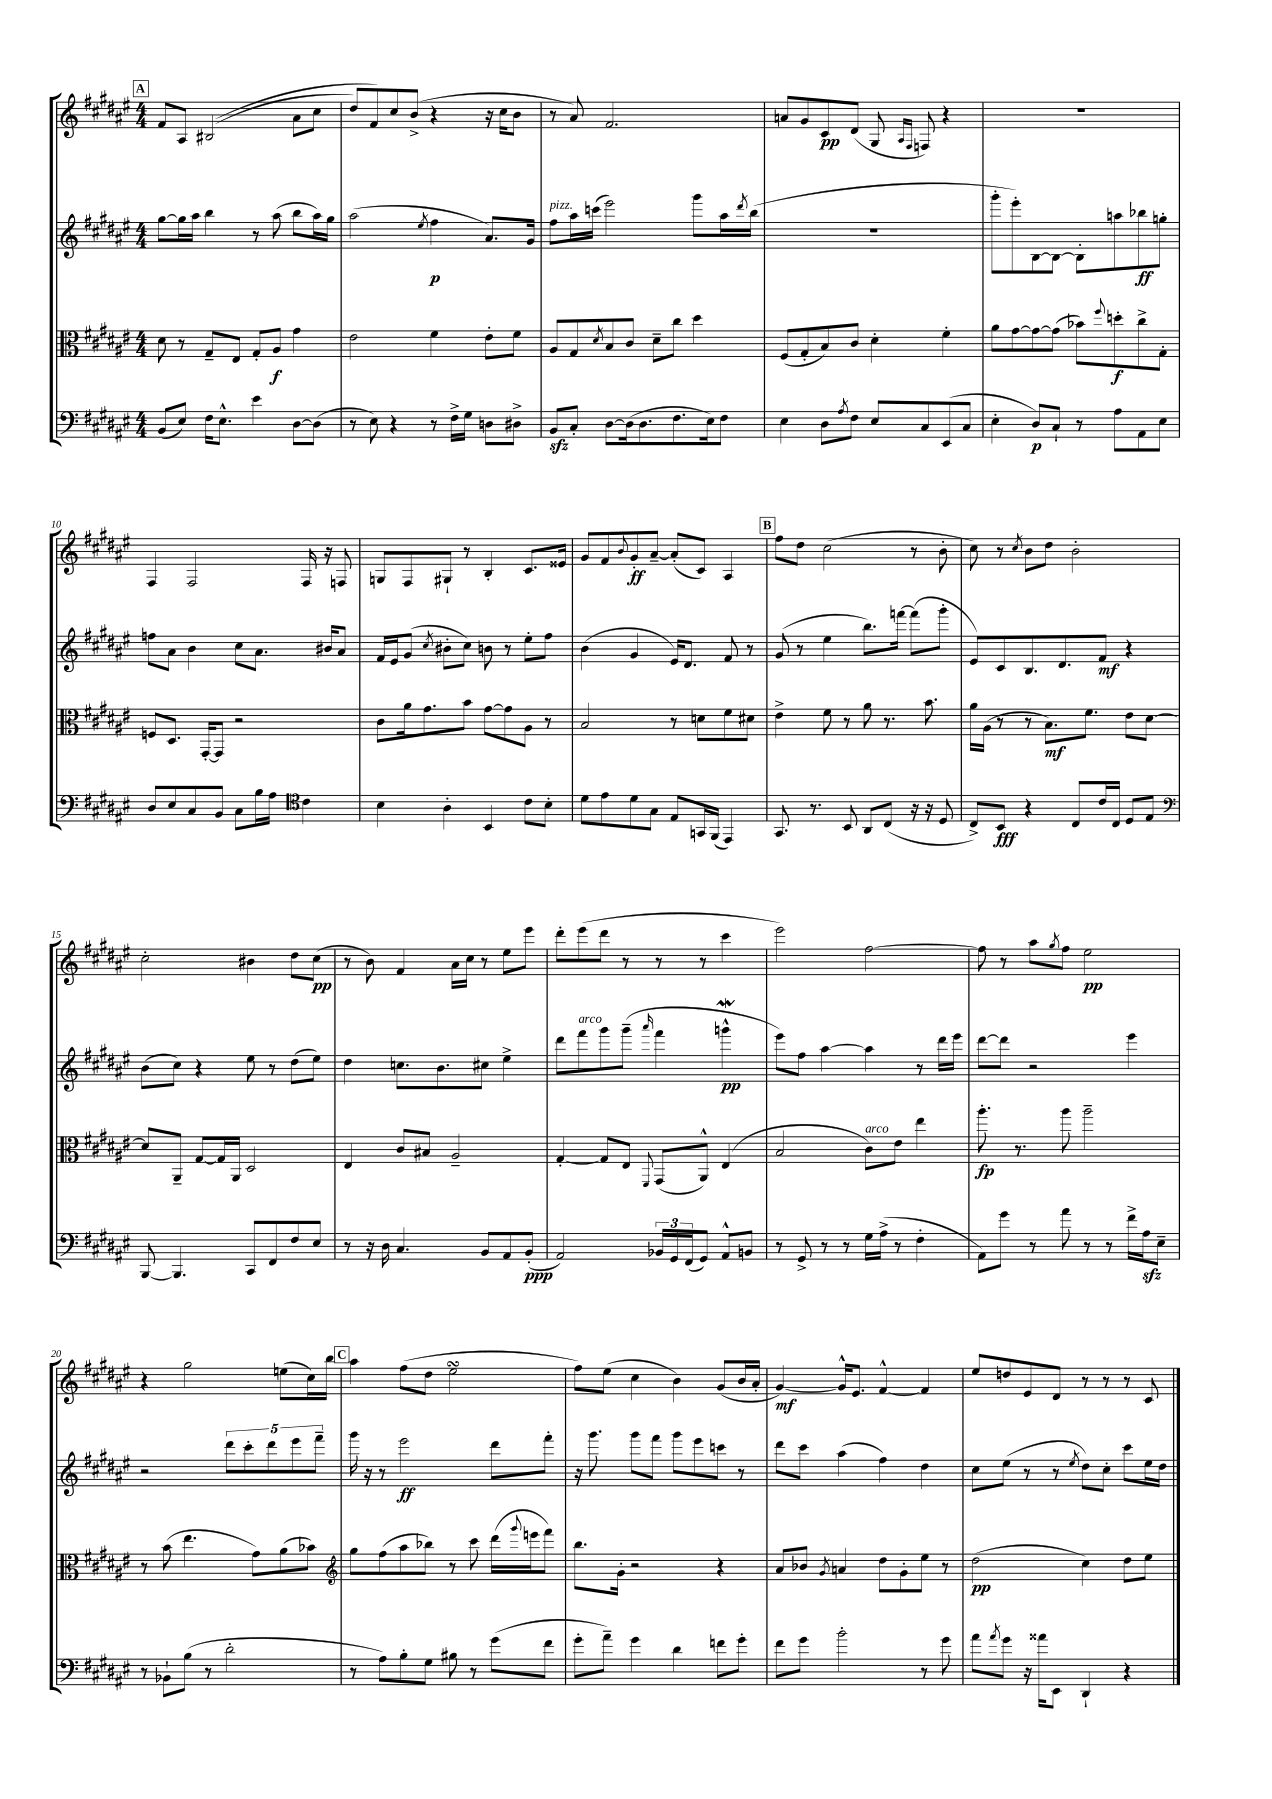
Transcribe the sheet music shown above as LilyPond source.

<<
\new StaffGroup <<
\new Staff = "s0" {
    \clef treble \key fis \major \numericTimeSignature \time 4/4
    \mark \markup { \box "A" } fis'8 ais8 bis2(\( ais'8 cis''8 |
    dis''8) fis'8\) cis''8 b'8->( r4 r16 cis''16 b'8 |
    r8 ais'8) fis'2. |
    a'8 gis'8 cis'8\pp dis'8( gis8 \grace { ais16 fis16 } f8) r4 |
    R1 |
    fis4 fis2 fis16 r16 f8 |
    g8 fis8 gis8-! r8 b4-. cis'8. eisis'16 |
    gis'8 fis'8 \appoggiatura { b'8 } gis'8-.\ff ais'8~-- ais'8-.( cis'8) ais4 |
    \mark \markup { \box "B" } fis''8 dis''8 cis''2( r8 b'8-. |
    cis''8) r8 \acciaccatura { cis''8 } b'8 dis''8 b'2-. |
    cis''2-. bis'4 dis''8 cis''8\pp( |
    r8 b'8) fis'4 ais'16 cis''16 r8 eis''8 eis'''8 |
    dis'''8-. eis'''8( dis'''8 r8 r8 r8 cis'''4 |
    eis'''2) fis''2~ |
    fis''8 r8 ais''8 \acciaccatura { gis''8 } fis''8 eis''2\pp |
    r4 gis''2 e''8( cis''16) b''16 |
    \mark \markup { \box "C" } ais''4 fis''8( dis''8 eis''2\turn |
    fis''8) eis''8( cis''4 b'4) gis'8( b'16 ais'16-. |
    gis'4~\mf) gis'16-^ eis'8. fis'4~-^ fis'4 |
    eis''8 d''8 eis'8 dis'8 r8 r8 r8 cis'8 \bar "|." |
}
\new Staff = "s1" {
    \clef treble \key fis \major \numericTimeSignature \time 4/4
    \mark \markup { \box "A" } gis''8~ gis''16 ais''16 b''4 r8 ais''8( b''8 ais''16) gis''16 |
    ais''2( \acciaccatura { eis''8 } fis''4\p ais'8.) gis'16 |
    fis''8^\markup { \italic "pizz." } ais''16 c'''16( eis'''2) gis'''8 ais''16 \acciaccatura { dis'''8 } b''16( |
    R1 |
    gis'''8-. eis'''8-.) b8~ b8~ b8-. a''8 bes''8\ff g''8-. |
    f''8 ais'8 b'4 cis''8 ais'8. bis'16 ais'8 |
    fis'16 eis'16 gis'8( \acciaccatura { cis''8 } bis'8-. cis''8) b'8 r8 eis''8-. fis''8 |
    b'4( gis'4 eis'16) dis'8. fis'8 r8 |
    \mark \markup { \box "B" } gis'8( r8 eis''4 b''8.) f'''16~ f'''8( gis'''8-. |
    eis'8) cis'8 b8. dis'8. fis'8\mf r4 |
    b'8( cis''8) r4 eis''8 r8 dis''8( eis''8) |
    dis''4 c''8. b'8. cis''8 eis''4-> |
    dis'''8 fis'''8^\markup { \italic "arco" } gis'''8 gis'''8--( \grace { ais'''16 } fis'''4 g'''4-^\mordent\pp |
    eis'''8) fis''8 ais''4~ ais''4 r8 dis'''16 eis'''16 |
    dis'''8~ dis'''8 r2 eis'''4 |
    r2 \tuplet 5/4 { dis'''8 cis'''8-. dis'''8 eis'''8 fis'''8-- } |
    \mark \markup { \box "C" } gis'''16 r16 r8 eis'''2\ff dis'''8 fis'''8-. |
    r16 gis'''8. gis'''8 fis'''8 gis'''8 eis'''8 c'''8 r8 |
    dis'''8 cis'''8 ais''4( fis''4) dis''4 |
    cis''8 eis''8( r8 r8 \acciaccatura { eis''8 } dis''8) cis''8-. cis'''8 eis''16 dis''16 \bar "|." |
}
\new Staff = "s2" {
    \clef alto \key fis \major \numericTimeSignature \time 4/4
    \mark \markup { \box "A" } dis'8 r8 gis8-- eis8 gis8-. ais8\f gis'4 |
    eis'2 fis'4 eis'8-. fis'8 |
    ais8 gis8 \acciaccatura { dis'8 } b8 cis'8 dis'8-- cis''8 dis''4 |
    fis8( gis8-. b8) cis'8 dis'4-. fis'4-. |
    ais'8 gis'8~ gis'8~ gis'8( bes'8) \appoggiatura { fis''8 } d''8-.\f cis''8-> gis8-. |
    f8 dis8. gis,16~-. gis,8 r2 |
    cis'8 ais'16 gis'8. b'8 gis'8~ gis'8 ais8 r8 |
    b2 r8 d'8 fis'8 dis'8 |
    \mark \markup { \box "B" } eis'4-> fis'8 r8 ais'8 r8. b'8. |
    ais'16 ais16( r8 r8 b8.\mf) fis'8. eis'8 dis'8~ |
    dis'8 ais,8-- gis8~ gis16 ais,16 dis2 |
    eis4 cis'8 bis8 ais2-- |
    gis4~-. gis8 eis8 \appoggiatura { fis,8 } gis,8( ais,8-^) eis4( |
    b2 cis'8^\markup { \italic "arco" }) eis'8 eis''4 |
    ais''8.-.\fp r8. ais''8 ais''2-- |
    r8 b'8( eis''4. gis'8) ais'8( bes'8) |
    \mark \markup { \box "C" } \clef treble gis''8 fis''8( ais''8 bes''8) r8 cis'''8 dis'''16( \appoggiatura { gis'''8 } e'''16 fis'''8) |
    b''8. gis'16-. r2 r4 |
    ais'8 bes'8 \acciaccatura { gis'8 } a'4 dis''8 gis'8-. eis''8 r8 |
    dis''2\pp( cis''4) dis''8 eis''8 \bar "|." |
}
\new Staff = "s3" {
    \clef bass \key fis \major \numericTimeSignature \time 4/4
    \mark \markup { \box "A" } b,8( eis8) fis16 eis8.-^ eis'4 dis8~ dis8( |
    r8 eis8) r4 r8 fis16-> gis16 d8 dis8-> |
    b,8\sfz cis8-. dis8~ dis16( dis8. fis8. eis16) fis8 |
    eis4 dis8 \acciaccatura { ais8 } fis8 eis8 cis8 eis,8( cis8 |
    eis4-. dis8\p) cis8-! r8 ais8 ais,8 eis8 |
    dis8 eis8 cis8 b,8 cis8 b16 ais16 \clef tenor cis'4 |
    b4 ais4-. b,4 cis'8 b8-. |
    dis'8 eis'8 dis'8 gis8 eis8 g,16 fis,16( eis,4) |
    \mark \markup { \box "B" } gis,8. r8. b,8 ais,8 cis8( r16 r16 dis8 |
    cis8->) b,8\fff r4 cis8 cis'16 cis16 dis8 eis8 |
    \clef bass b,,8~ b,,4. cis,8 fis,8 fis8 eis8 |
    r8 r16 dis16 cis4. b,8 ais,8 b,8-.\ppp( |
    ais,2) \tuplet 3/2 { bes,16 gis,16 fis,16( } gis,8) ais,8-^ b,8 |
    r8 gis,8-> r8 r8 gis16 ais16->( r8 fis4-. |
    ais,8) gis'8 r8 ais'8 r8 r8 fis'16-> ais16\sfz eis8-- |
    r8 bes,8-! b8( r8 dis'2-. |
    \mark \markup { \box "C" } r8 ais8) b8-. gis8 bis8 r8 gis'8( fis'8 |
    gis'8-. ais'8--) gis'4 dis'4 f'8 gis'8-. |
    fis'8 gis'8 b'2-. r8 gis'8 |
    ais'8 \acciaccatura { ais'8 } gis'8 r16 aisis'16 eis,8 dis,4-! r4 \bar "|." |
}
>>
>>
\layout { \context { \Score currentBarNumber = #5 } }
